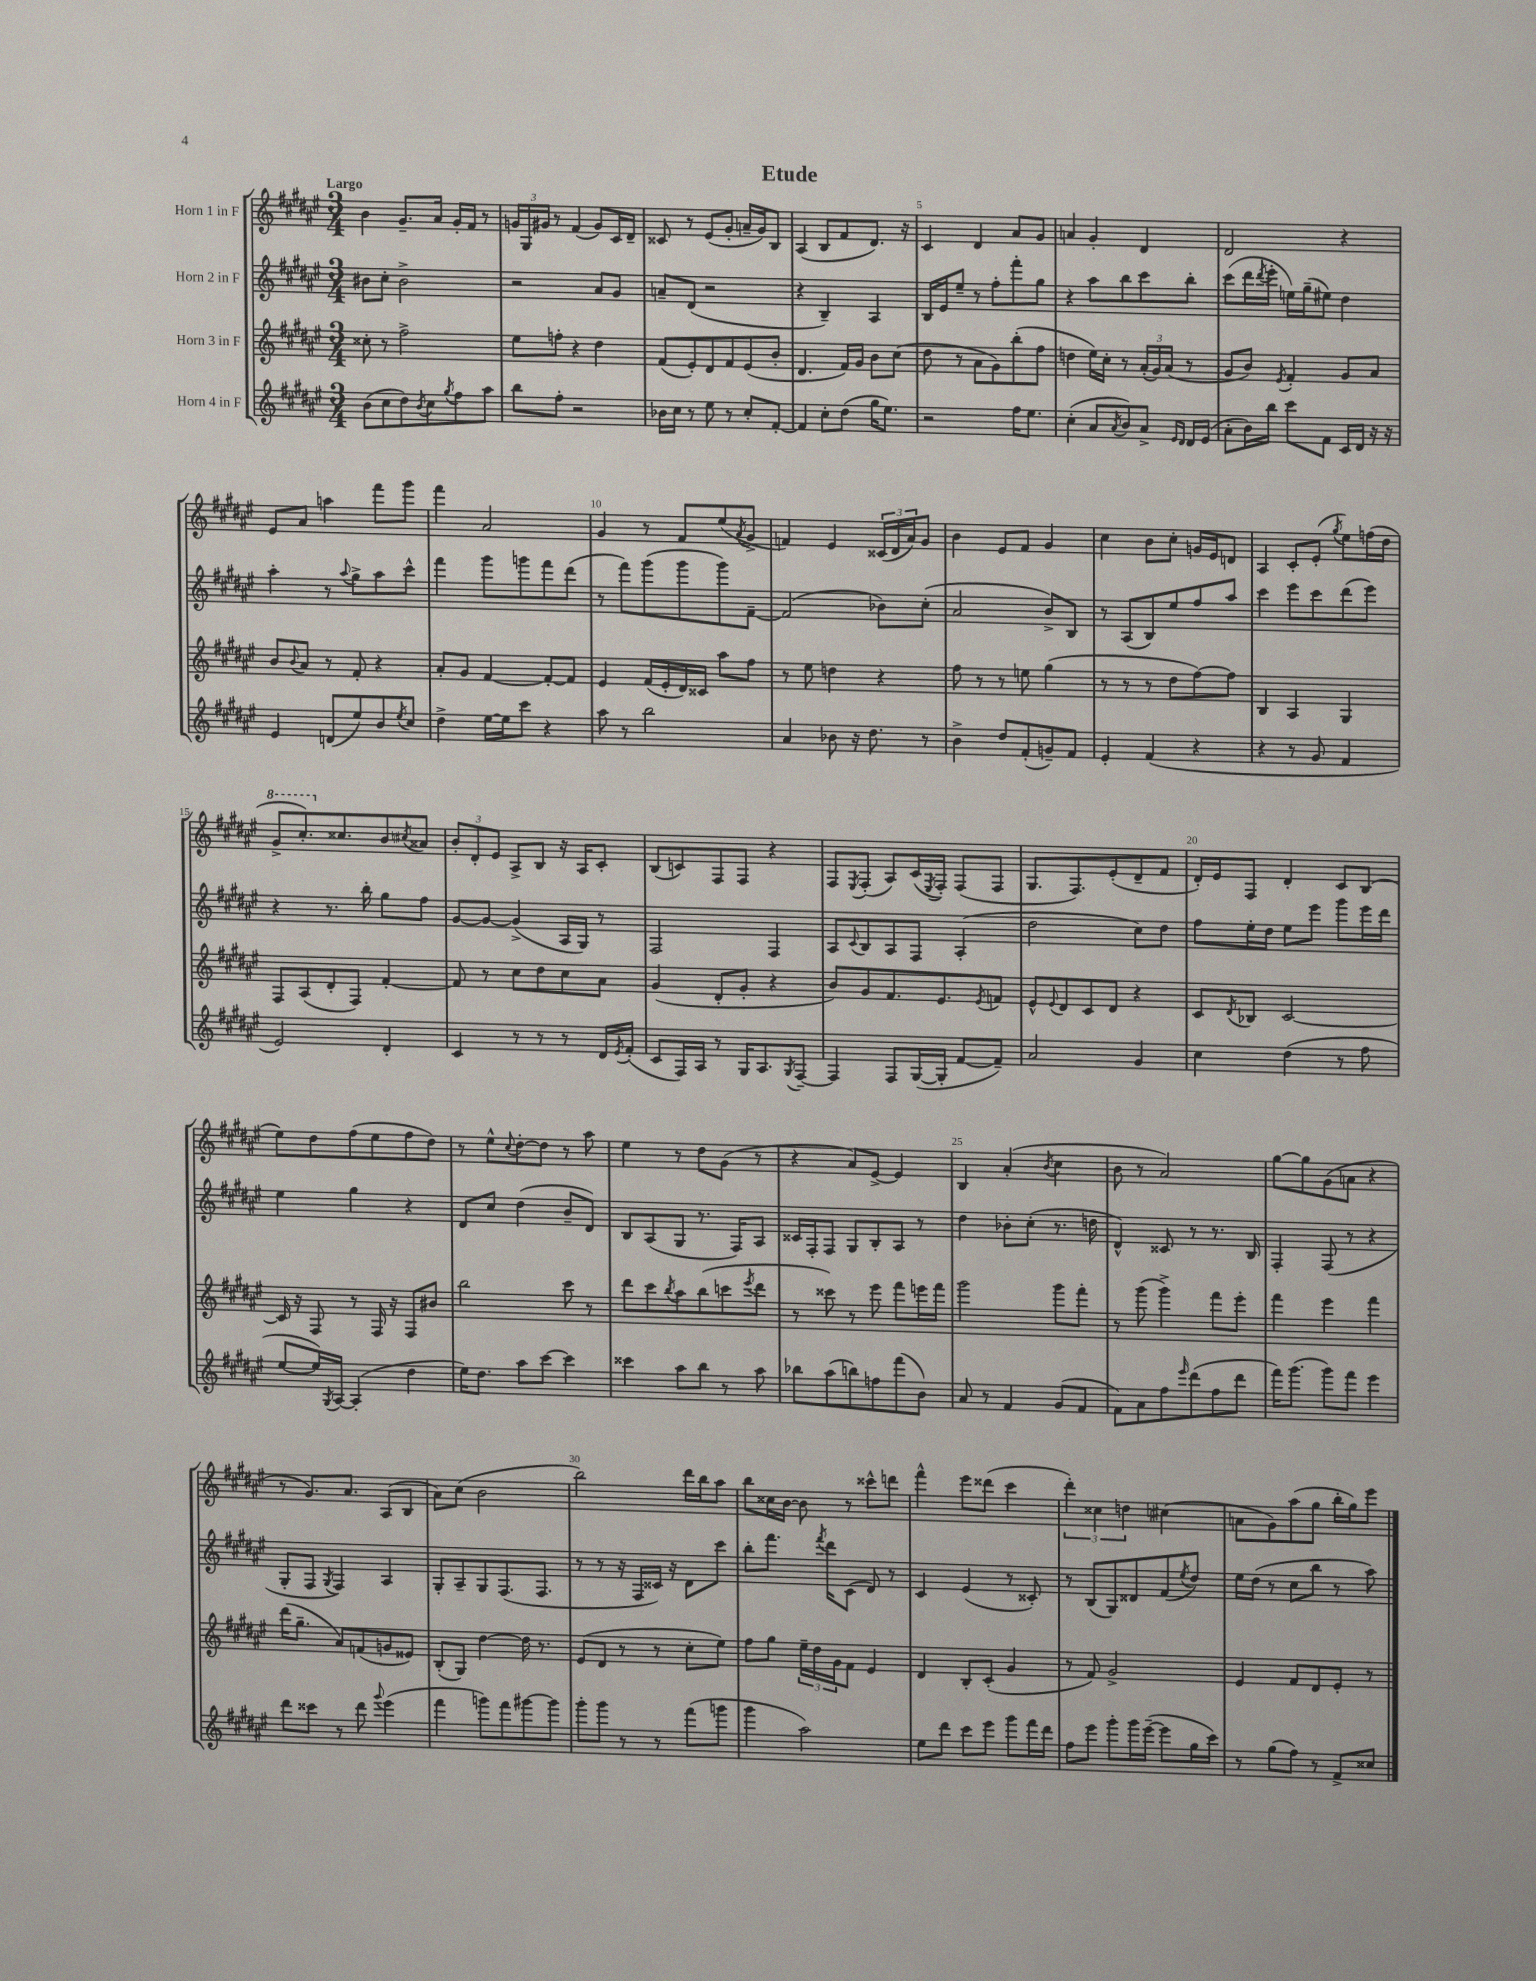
\header { title = "Etude" }
<<
\new StaffGroup <<
\new Staff = "s0" \with { instrumentName = "Horn 1 in F" } {
    \clef treble \key fis \major \numericTimeSignature \time 3/4 \tempo "Largo"
    b'4 gis'8.-- ais'16 gis'16-. fis'16 r8 |
    \tuplet 3/2 { g'16 gis16 gis'16 } r8 fis'4( gis'8) cis'16 dis'16-- |
    cisis'8 r8 eis'8( gis'8-. a'16-- gis'16) b8 |
    ais4( b8 fis'8 dis'8.) r16 |
    cis'4 dis'4 ais'8 gis'8 |
    a'4 gis'4-. dis'4 |
    dis'2 r4 |
    eis'8 ais'8 a''4 fis'''8 gis'''8 |
    fis'''4 ais'2 |
    gis'4 r8 fis'8 eis''8( \acciaccatura { ais'8 } gis'8-> |
    f'4) eis'4 \tuplet 3/2 { cisis'16( dis'16 ais'16) } gis'8 |
    b'4 eis'8 fis'8 gis'4 |
    cis''4 b'8 cis''8-. g'16 eis'16 d'8 |
    ais4 cis'8-. eis'8-.( \acciaccatura { gis''8 } eis''8) f''16( dis''16 |
    \ottava #1 gis''8-> cis'''8.-.) \ottava #0 cisis''8. b'8 \acciaccatura { cis''8 } aisis'8 |
    \tuplet 3/2 { b'8-. dis'8-. eis'8 } ais8-> b8 r16 ais16 cis'8-. |
    b8( c'8) fis8 fis8 r4 |
    fis8 \acciaccatura { eis8 } fis8-.( ais8) cis'16( \acciaccatura { eis8 } fis16-.) fis8( fis8 |
    gis8. fis8.) eis'8-.( dis'8-- fis'8 |
    dis'16-.) eis'16 fis8 dis'4-. cis'8 b8( |
    eis''8) dis''8 fis''8( eis''8 fis''8 dis''8) |
    r8 eis''8-^ \appoggiatura { cis''8 } dis''8~-. dis''8 r8 ais''8 |
    eis''4 r8 dis''8 gis'8( r8 |
    r4 ais'8) eis'8~-> eis'4 |
    b4 ais'4-.( \acciaccatura { b'8 } cis''4 |
    b'8 r8 ais'2) |
    gis''8~ gis''8 gis'8( a'8 r4 |
    r8 gis'8.) ais'8. ais8( b8 |
    ais'8) cis''8( b'2 |
    b''2) dis'''16 b''16 ais''8 |
    b''8 cisis''16 b'16~ b'8 r8 cisis'''8-^ d'''8 |
    fis'''4-^ eis'''8 disis'''8( cis'''4 |
    \tuplet 3/2 { dis'''4-.) cisis''4 d''4 } cis''4( |
    a'8 gis'8) ais''8( gis''8 b''16-. gis''16) eis'''8 \bar "|." |
}
\new Staff = "s1" \with { instrumentName = "Horn 2 in F" } {
    \clef treble \key fis \major \numericTimeSignature \time 3/4
    bis'8 cis''8-. bis'2-> |
    r2 ais'8 gis'8 |
    a'8-- dis'8( r2 |
    r4 b4--) ais4 |
    b16 eis'16 eis''8-- r8 fis''8-. fis'''8-. gis''8 |
    r4 ais''8 b''8 cis'''8 b''8-. |
    cis'''8( dis'''16 \acciaccatura { dis'''8 } eis'''16-. e''16) gis''16--( eis''8) dis''4 |
    ais''4-. r8 \appoggiatura { ais''8 } gis''8-> ais''8 cis'''8-^ |
    fis'''4 gis'''8 g'''8 fis'''8 dis'''8( |
    r8 fis'''8) gis'''8( gis'''8 gis'''8) fis'8~-- |
    fis'2( bes'8) cis''8-.( |
    ais'2 b'8->) b8 |
    r8 ais8( b8) eis''8 fis''8 ais''8 |
    cis'''4 eis'''8 cis'''8 dis'''8( eis'''8) |
    r4 r8. b''16-. gis''8 fis''8 |
    gis'8~ gis'8~ gis'4->( ais16 gis16) r8 |
    fis2 fis4 |
    ais8 \appoggiatura { cis'8 } b8 ais8 fis8 ais4-.( |
    dis''2 cis''8) dis''8 |
    fis''8 eis''16-. dis''16 eis''8 eis'''8 gis'''8 eis'''16 dis'''16 |
    eis''4 gis''4 r4 |
    dis'8 cis''8 dis''4( b'8-- dis'8) |
    b8 ais8( gis8 r8. fis16) ais8 |
    cisis'16 fis16-. fis8 gis8 b8-. ais8 r8 |
    dis''4 bes'8-. cis''8-.( r8. d''16 |
    dis'4-^) cisis'8 r8 r8. b16 |
    fis4-. fis8( r8 r4 |
    gis8-. fis8 \acciaccatura { gis8 } fis4) ais4 |
    gis8-. ais8-- gis8 fis8.( fis8. |
    r8 r8 r16 fis16 cisis'16) r16 dis'8 cis'''8 |
    b''8-. fis'''8. \acciaccatura { fis'''8 } dis'''16 cis'8( dis'8) r8 |
    cis'4 eis'4( r8 cisis'8-.) |
    r8 b8( gis8) disis'8 fis'8( \acciaccatura { eis''8 } dis''8) |
    eis''16 dis''16( r8 cis''8 b''8 r8 ais''8) \bar "|." |
}
\new Staff = "s2" \with { instrumentName = "Horn 3 in F" } {
    \clef treble \key fis \major \numericTimeSignature \time 3/4
    cisis''8-. r8 fis''2-> |
    eis''8 f''8-. r4 dis''4 |
    fis'8( eis'8-.) dis'8 fis'8 eis'8( b'8-. |
    dis'4. fis'16) gis'16 b'8 cis''8( |
    dis''8 r8 ais'8 gis'8) b''8-.( fis''8 |
    d''4 eis''16) cis''16-. r8 \tuplet 3/2 { ais'16-.( gis'16) ais'16( } r8 |
    gis'8 b'8) \acciaccatura { eis'8 } fis'4-. gis'8 ais'8 |
    b'8 \appoggiatura { b'8 } ais'8 r8 fis'8-. r4 |
    ais'8-. gis'8 fis'4~ fis'8~-. fis'8 |
    eis'4 fis'16( eis'16-. dis'16) cisis'16 ais''8 fis''8 |
    r8 eis''8 d''4 r4 |
    fis''8 r8 r8 e''8 gis''4( |
    r8 r8 r8 dis''8 fis''8~) fis''8 |
    b4 ais4 gis4 |
    fis8 ais8( dis'8-. fis8) fis'4~-. |
    fis'8 r8 cis''8 dis''8 cis''8 ais'8 |
    gis'4( dis'8-. gis'8-. r4 |
    b'8) gis'8 fis'8. eis'8. \acciaccatura { eis'8 } f'8 |
    eis'8-^ \appoggiatura { eis'8 } dis'8 cis'8 dis'8 r4 |
    cis'8 \acciaccatura { dis'8 } bes8 cis'2~ |
    cis'16 r16 fis8 r8 fis16 r16 fis8 bis'8 |
    b''2 cis'''8 r8 |
    dis'''8 cis'''8 \acciaccatura { b''8 } ais''8 b''8( c'''8 \acciaccatura { eis'''8 } dis'''8 |
    r8 cisis'''8) r8 eis'''8 fis'''8 e'''16 fis'''16 |
    gis'''2 gis'''8 fis'''8-. |
    r8 gis'''8( gis'''4->) fis'''8 eis'''8-. |
    fis'''4 eis'''4 fis'''4 |
    dis'''16( gis''8.-- ais'8) f'8( g'8 eisis'8) |
    b8-.( gis8) dis''4~ dis''16 r8. |
    eis'8( dis'8 r8 r8 cis''8-. eis''8) |
    fis''8 gis''8 \tuplet 3/2 { eis''16-- dis''16 gis'16 } fis'8 eis'4 |
    dis'4 b8-. cis'8-.( gis'4 |
    r8 fis'8) gis'2-> |
    eis'4 fis'8 dis'8 eis'8-. r8 \bar "|." |
}
\new Staff = "s3" \with { instrumentName = "Horn 4 in F" } {
    \clef treble \key fis \major \numericTimeSignature \time 3/4
    b'8( cis''8 dis''8) \acciaccatura { b'8 } cis''8 \acciaccatura { gis''8 } fis''8 ais''8 |
    b''8 fis''8-. r2 |
    bes'16 cis''16 r8 eis''8 r8 cis''8-. fis'8~-. |
    fis'4 cis''8-. dis''8( gis''16 eis''8.) |
    r2 fis''16 eis''8. |
    cis''4-.( ais'8 \acciaccatura { ais'8 } b'8) ais'8-> \grace { eis'16 dis'16 } dis'16 eis'16( |
    ais'8-. b'16) b''16 cis'''8 fis'8 cis'16 dis'16 r16 r16 |
    eis'4 d'8( eis''8) b'8 \acciaccatura { eis''8 } cis''8 |
    dis''4-> eis''16~ eis''16 cis'''8 r4 |
    ais''8 r8 b''2 |
    ais'4 bes'8 r16 dis''8. r8 |
    b'4-> dis''8 fis'8-.( g'8--) fis'8 |
    eis'4-. fis'4( r4 |
    r4 r8 gis'8 fis'4 |
    eis'2) dis'4-. |
    cis'4 r8 r8 r8 dis'16 \acciaccatura { eis'8 } fis'16-.( |
    cis'8 fis16) ais16 r8 gis16 ais8. \acciaccatura { gis8 } fis8~-- |
    fis4 fis8 gis16~( gis16-. fis'8~ fis'8--) |
    ais'2 gis'4 |
    cis''4 dis''4( r8 fis''8 |
    eis''8~ eis''16) \acciaccatura { gis8 } ais16~ ais4-.( dis''4 |
    eis''16) dis''8. ais''8 cis'''8~ cis'''4 |
    cisis'''4 ais''8 b''8 r8 ais''8 |
    bes''8 ais''8( b''8) f''8 fis'''8( b'8) |
    ais'8 r8 fis'4 gis'8( fis'8 |
    fis'8) ais'8 fis''8 \grace { eis'''16 } dis'''8( fis''8 dis'''8 |
    fis'''16) gis'''8.( gis'''8) fis'''8 eis'''4 |
    dis'''8 cisis'''8 r8 dis'''8 \appoggiatura { gis'''8 } eis'''4( |
    fis'''4 g'''8) fis'''8 gis'''8~ gis'''8 |
    gis'''8-. gis'''8 r8 r8 fis'''8( g'''8 |
    gis'''4 ais''2) |
    eis''8 dis'''8 cis'''8 eis'''8 gis'''8 fis'''16 dis'''16 |
    fis''8 eis'''8 gis'''8-. gis'''16 eis'''16~--( eis'''8 gis''16 cis'''16) |
    r8 gis''8( fis''8) r8 fis'8-> cisis''8 \bar "|." |
}
>>
>>
\layout { \context { \Score \override BarNumber.break-visibility = ##(#f #t #t) barNumberVisibility = #(every-nth-bar-number-visible 5) } }
